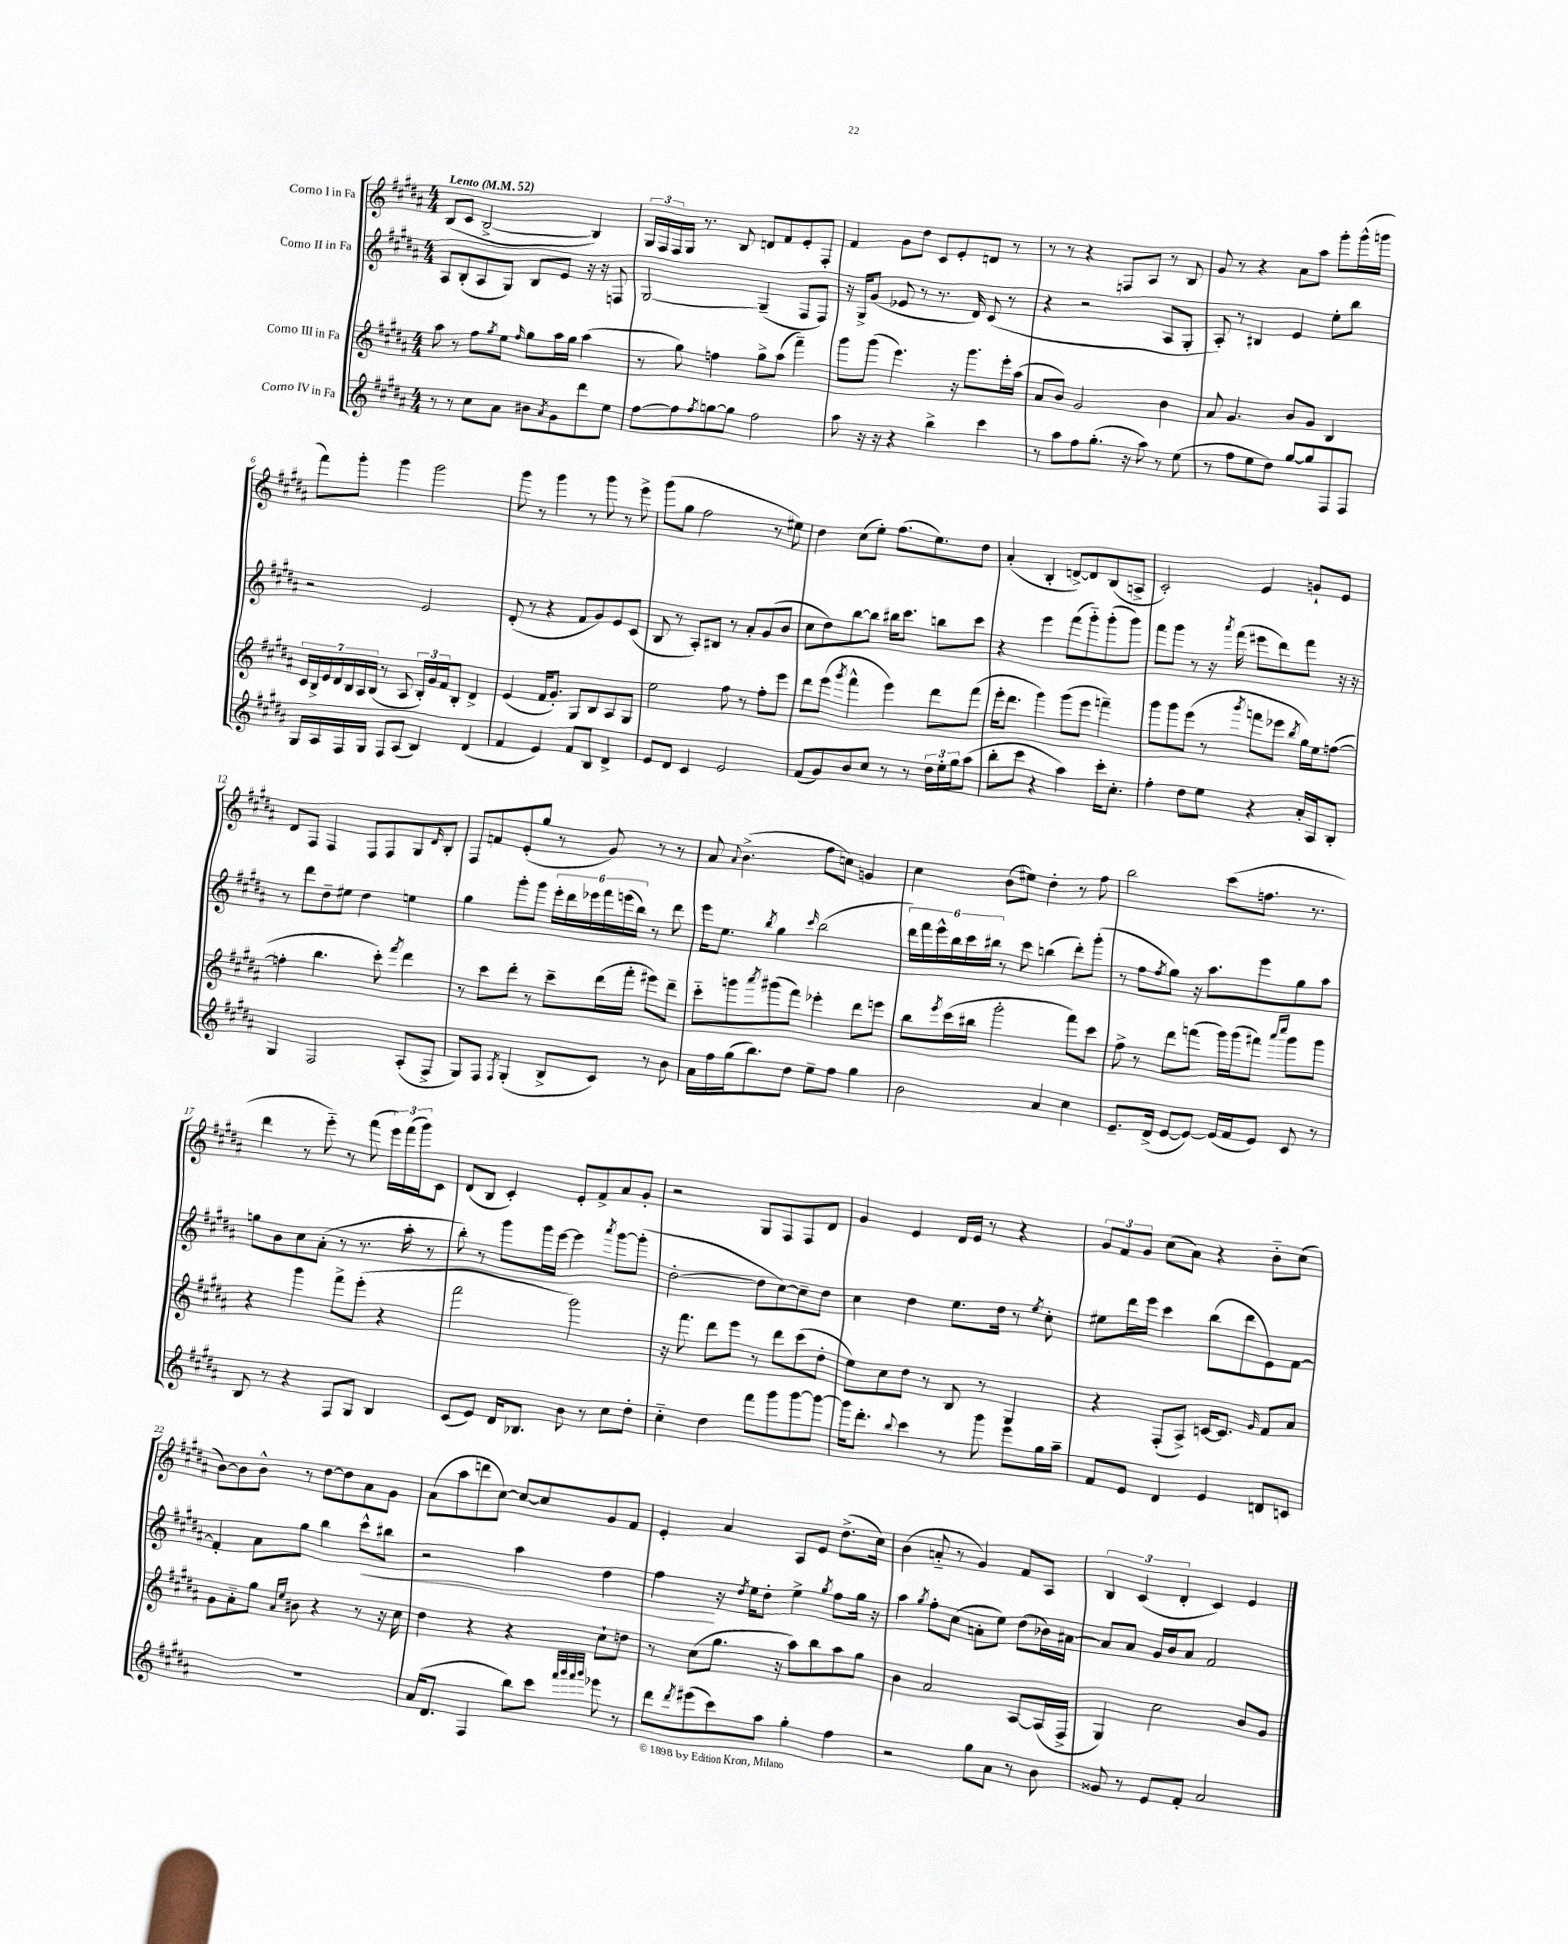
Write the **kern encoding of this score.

**kern	**kern	**kern	**kern
*staff4	*staff3	*staff2	*staff1
*clefG2	*clefG2	*clefG2	*clefG2
*k[f#c#g#d#a#]	*k[f#c#g#d#a#]	*k[f#c#g#d#a#]	*k[f#c#g#d#a#]
*M4/4	*M4/4	*M4/4	*M4/4
*MM52	*MM52	*MM52	*MM52
8r	8aa#\	8A#/L	(8B/L
8r	8r	(8B'/	8c#/J
8cc#\L	8ff#\L	8A#/	[2B^/
.	8qgg#/	.	.
8a#\J	8ee\J	8G#/J)	.
.	16qqff#/	.	.
8b#\L	8gg#\L	8B/L	.
8qa#/	.	.	.
8g#\	16aa#\L	8e/J	.
.	16gg#\JJ	.	.
8ddd#\	(4aa#\	16r	4B/])
.	.	16r	.
8ee\J	.	8F/	.
=	=	=	=
[8ff#\L	8r	[2G#/	24G#/LL
.	.	.	24F#/
.	.	.	24F#/
8ff#\]	8gg#\)	.	16G#/JJ
.	.	.	8.r
8qff#/	.	.	.
[8gg\	4ff\	.	.
8gg\]J	.	.	8B/
2ff#\	8gg#^\L	(4G#~/]	8d/L
.	(8aa#\J	.	8f#/
.	4fff#~\)	8F#/L	8e'/
.	.	8F#/J)	8F#'/J
=	=	=	=
8aa#\	8ggg#\L	16r	4f#/
.	.	16G#^/LK	.
16r	(8ggg#\J	(8g#/J	.
16r	.	.	.
4r	4.eee\)	8e-/	8g#\L
.	.	8r	8dd#\J
4bb^\	.	8.r	8c#/L
.	16r	.	8e'/
.	8.ggg#\L	16d#/)	.
4ccc#\	.	(8c#/	8d/J
.	16eee'\L	8r	8r
.	(16aa#\JJ	.	.
=	=	=	=
8r	8a#/L	4r	8r
8aa#\L	8b/J)	.	8r
8ff#\	2g#/	2r	4r
(8.gg#'\J	.	.	.
.	.	.	8F/L
16r	.	.	.
8aa#\)	.	.	8A#/J
8r	4b\	8A#/L	8r
(8ee\	.	8G#'/J	8B/
=	=	=	=
8r	8a#/	8A#'/)	8g#/
8ff#\L	4.g#/	8r	8r
8ee\	.	4B#/	4r
8dd#\J)	.	.	.
[8gg#/L	8b/L	4e/	8a#\L
8gg#/]	8g#/J	.	8aa#\J
8F#/	4B/	8ee'\L	8ggg#'\L
8F#/J	.	8bb\J	(16ggg#^^\L
.	.	.	16ggg\JJ
=	=	=	=
16G#/LL	28c#/LL	2r	8fff#\L)
.	28B^/	.	.
16A#/	.	.	.
.	28e/	.	.
.	28d#/	.	.
16F#/	.	.	8ggg#'\J
.	28B/	.	.
.	28A#/	.	.
16G#/JJ	.	.	.
.	(28B/JJ	.	.
8F#/L	8r	.	4ggg#\
(8A#/J	8A#/	.	.
4B/)	24B'/LL)	2e/	2ggg#\
.	24g#/	.	.
.	24f#/J	.	.
.	8B'/J	.	.
(4d#/	4d#^/	.	.
=	=	=	=
4f#/	(4e/	(8d#'/	8ggg#\
.	.	8r	8r
4e/)	16f#/LK	4r	4ggg#\
.	8.g#'/J)	.	.
8f#/L	8G#/L	8f#/L	8r
8B/J	8B/	8g#/)	8ggg#\
4d#^/	8A#/	8e/	8r
.	8G#/J	(8c#/J	8eee^\
=	=	=	=
8e/L	2ee\	8B/	(8ggg#\L
8d#/J	.	8r	8gg#\J
4c#/	.	8A#'/L)	2ff#\
.	.	8B#/J	.
2e/	8ff#\	8r	.
.	8r	8a#'/L	.
.	8ff#'\L	(8g#/	8r
.	8eee\J	8b/J	8ee#\)
=	=	=	=
(8f#/L	8ddd#\L	8cc#\L	4dd#\
8g#/)	(8eee\J	8dd#\)	.
.	8qggg#/	.	.
8b/	4fff#^^\	[8bb\	(8cc#\L
8cc#/J	.	8bb\]J	8ee'\J)
8r	4eee\)	16bb#\LK	(8.ff#\L
.	.	8.ccc#\J	.
8r	.	.	.
.	.	.	8.ee\)
24dd#\LL	8ddd#\L	8bb\L	.
24ee'\	.	.	.
24gg#\J	.	.	.
(8aa#\J	(8fff#\J	8ccc#\J	8dd#\J
=	=	=	=
8bb'\L	16eee'\LK	4r	(4a#'/
.	8.ddd#\J	.	.
8ccc#\J	.	.	.
4r	4ggg#\)	4eee\	4B'/
4aa#\)	(8ggg#\L	(8fff#\L	[8d^/L)
.	8eee\J	8ggg#'~\)	8d/]
16ccc#'\LK	4fff~\)	(8ggg#'\	(8B/
8.cc#'\J	.	.	.
.	.	8ggg#\J)	8A^/J
=	=	=	=
4ff#'\	8ggg#\L	8fff#\L	2c#'/)
.	8ggg#\	8ggg#\J	.
8dd#\L	(8eee\J	8r	.
8ee\J	8r	16r	.
.	.	8qaaa#/	.
.	.	(16fff#\	.
.	8qggg#/	.	.
4r	8fff\L	8eee#\L	4e/
.	8eee-\J	8ddd#\)	.
.	8qbb/	.	.
16a#'/LL	16gg#\LL)	8fff#\J	8g`/L
16A#/J	16ee\J	.	.
8B'/J	([8ff\J	16r	8e/J
.	.	16r	.
=	=	=	=
4G#/	4ff'\]	8r	8d#/L
.	.	8ddd#\L	8F#/J
2F#/	4.bb\	8dd#~\	4F#/
.	.	8ee#\J	.
.	.	4dd#\	8F#/L
.	8ccc#'\)	.	8F#/
.	8qfff#/	.	.
(8A#'/L	4ddd#\	4ee\	8G#/
.	.	.	16qqd#/
8F#^/J	.	.	8B'/J
=	=	=	=
8G#/L)	8r	4gg#\	8F#/L
8F#/J	8ccc#\L	.	8f/
8qF#/	.	.	.
(4G#'/	8ddd#'\J	8ggg#'\L	(8e'/
.	8r	8ggg#\J	8gg#/J
8B^/L	8ccc#~\L	24eee'\LL	8r
.	.	24ddd#\	.
.	.	24eee-\	.
8c#/J)	(16ddd#\L	24fff#\	8g#/)
.	.	(24eee\	.
.	16fff#'\JJ	.	.
.	.	24bb\JJ)	.
8r	8eee#\L)	8r	8r
8b\	8ddd#~\J	8ddd#\	8r
=	=	=	=
16a#\LL	8ccc#'~\L	16eee\LK	8a#/
16ff#\	.	8.ee\J	.
.	.	.	8qqa#/
(16gg#\J	8ggg\	.	(4.b^\
8.bb\)	.	.	.
.	8qaaa#/	8qbb/	.
.	(8ggg#\	4gg#\	.
8dd#\J	8fff#\J)	.	.
.	.	16qqccc#/	.
8ee~\L	4eee-'\	(2bb\	8ff#\L
8ff#\J	.	.	8cc\J)
4gg#\	8ddd#\L	.	4g/
.	8eee\J	.	.
=	=	=	=
2b\	8bb\L	24ddd#\LL)	4cc#\
.	.	24fff#\	.
.	.	24eee^^\	.
.	8qeee/	.	.
.	(16ccc#\L	24bb\	.
.	.	24ccc#\	.
.	16bb#\JJ	.	.
.	.	24bb#\JJ	.
.	2ggg#'\	8r	(8b\L
.	.	8ccc#\	8ee#\J)
4a#/	.	(4bb\	4dd#'\
4cc#\	8fff#\L)	8ddd#'\L)	8r
.	8ccc#\J	(8ggg#'\J	8ff#\
=	=	=	=
8.e~/L	8ff#^\	8r	2bb\
.	8r	8ff#\L	.
(16d#^/Jk	.	.	.
.	.	8qff#/	.
[8e/L	8ddd#\L	8gg#\J)	.
8e/_J)	(8fff\J	16r	.
.	.	8.aa#\L	.
(16e/]LL	16ggg#\LL)	.	(8ccc#\L
16f#/J	(16ggg#\J	.	.
8e/J)	8fff#\J)	8eee\	8.ff\J
.	16qqaaa#/LL	.	.
.	16qqcccc#/JJ	.	.
8c#/	8ggg#\L	8gg#\	.
.	.	.	8.r
8r	8ggg#\J	8aa#\J	.
=	=	=	=
8B/	4r	8gg\L	4ddd#\
8r	.	8b\	.
4r	4ggg#\	8cc#\	8r
.	.	(8a#'\J	8eee'~\)
8F#/L	8fff#^\L	8r	8r
8G#/J	(8eee'\J	8.r	(8fff#\
4B/	4r	.	24eee\LL)
.	.	.	(24fff#\
.	.	16aa#'\	.
.	.	.	24ggg#\J)
.	.	8r	8c#\J
=	=	=	=
(8c#/L	2fff#\	8bb'\)	(8d#/L
8e/J)	.	8r	8B/J
16d#/LK	.	8ggg#\L	4c#'/)
8.B-/J	.	.	.
.	.	16ggg#\L	.
.	.	[16eee\JJ	.
8b\	2ggg#\)	4eee\]	8e'/L
8r	.	.	8f#^/
.	.	8qaaa#/	.
8cc#\L	.	[8ggg#\L	8a#/
8dd#'\J	.	(8ggg#'\]J	8g#'/J
=	=	=	=
4cc#'~\	16r	[2dd#'\	2r
.	8.fff#\	.	.
4dd#\	8ddd#\L	.	.
.	8eee\J	.	.
8fff#\L	8r	8dd#\]L	8G#/L
8ggg#\	8ddd#\L	[8cc#\)	8F#/
[8ggg#\	(8ccc#\	8cc#~\]	8F#/
8ggg#\_J	8dd#'\J	8dd#\J	8d#/J
=	=	=	=
16ggg#\]LK	8ee\L)	4cc#\	4g#/
8.ddd#'\J	.	.	.
.	8cc#\	.	.
8qqbb/	.	.	.
4ccc#\	8dd#\J	4dd#\	4e/
.	8r	.	.
8r	8B/	8.ee\L	16d#/LL
.	.	.	16e/JJ
8ggg#\	8r	.	8r
.	.	16dd#\Jk	.
8eee\L	4G#/	8r	4r
.	.	8qee/	.
16gg#\L	.	8cc#'\	.
16aa#~\JJ	.	.	.
=	=	=	=
8f#/L	4r	8ee#\L	12g#/L
.	.	.	12f#/
8e/J	.	16ddd#\L	.
.	.	.	12g#/J
.	.	16eee\JJ	.
4d#/	(8F#'/L	4ccc#\	(8cc#\L
.	8A#^/J)	.	8a#\J)
4e/	[16c/LK	(8bb\L	4r
.	8.c/]J	.	.
.	.	8ddd#\	.
.	16qqg#/	.	.
8d/L	8f#/L	8e\)	8b'~\L
8c/J	8a#/J	[8f#\J	(8cc#\J
=	=	=	=
1r	8g#\L	4f#'/]	[8b\L)
.	8a#'~\	.	8b\]
.	8gg#\J	8a#\L	8b^^\J
.	16qqa#/LL	.	.
.	16qqee/JJ	.	.
.	8b#\	8gg#\J	8r
.	4r	4bb\	[8dd#\L
.	.	.	8dd#\]
.	8r	8ccc#^^\L	8a#\
.	16r	8bb#\J	8g#\J
.	16cc#\	.	.
=	=	=	=
(16a#/LK	4dd#\	2r	(8a#\L
8.d#/J	.	.	.
.	.	.	8aa#\
4F#/	4r	.	8ddd\
.	.	.	[8cc#\J)
8bb\L)	4r	4aa#\	8cc#/_L
8ccc#\J	.	.	8cc#/]
32qqfff#/LLL	.	.	.
32qqggg#/	.	.	.
32qqfff#/	.	.	.
32qqggg#/JJJ	.	.	.
8eee-\	8cc#`\L	4dd#\	8g#/
8r	8dd\J	.	8f#/J
=	=	=	=
8ddd#\L	8r	4ff#\	4e'/
8qddd#/	.	.	.
(8eee#\	(8cc#\L	.	.
8ccc#\)	8.gg#\J	16r	4a#/
.	.	8qdd#/	.
.	.	16ee\LK	.
8aa#\J	.	8dd#'\J	.
.	16r	.	.
4gg#'\	8aa#\L)	4ee^\	8A#/L
.	8bb\	.	8e/J
.	.	8qgg#/	.
4ff#\	8aa#\	8ff#\L	(8.dd#^\L
.	8gg#\J	16gg#\Jk	.
.	.	16r	16cc#\Jk)
=	=	=	=
2r	4b\	4aa#\	(4b\
.	.	8qgg#/	.
.	2a#/	8ff#'\L	8a'~/
.	.	(8cc#\J	8r
8gg#\L	.	8a'\L	4g#/)
8a#\J	.	8ee\J)	.
8r	[8A#/L	(8dd#\L	8f#/L
8b\	(16A#/]L	16b-\L)	8A#/J
.	16F#^/JJ	[16a#\JJ	.
=	=	=	=
8g##/	4G#/)	8a#/]L	6B/
8r	.	8a#/J	.
.	.	.	(6c#/
8e/L	2cc#\	16g#/LL	.
.	.	16b/J	.
.	.	.	6d#'/
8f#'/J	.	8a#/J	.
2a#/	.	2f#/	4c#/)
.	8b/L	.	4e/
.	8g#/J	.	.
==	==	==	==
*-	*-	*-	*-
